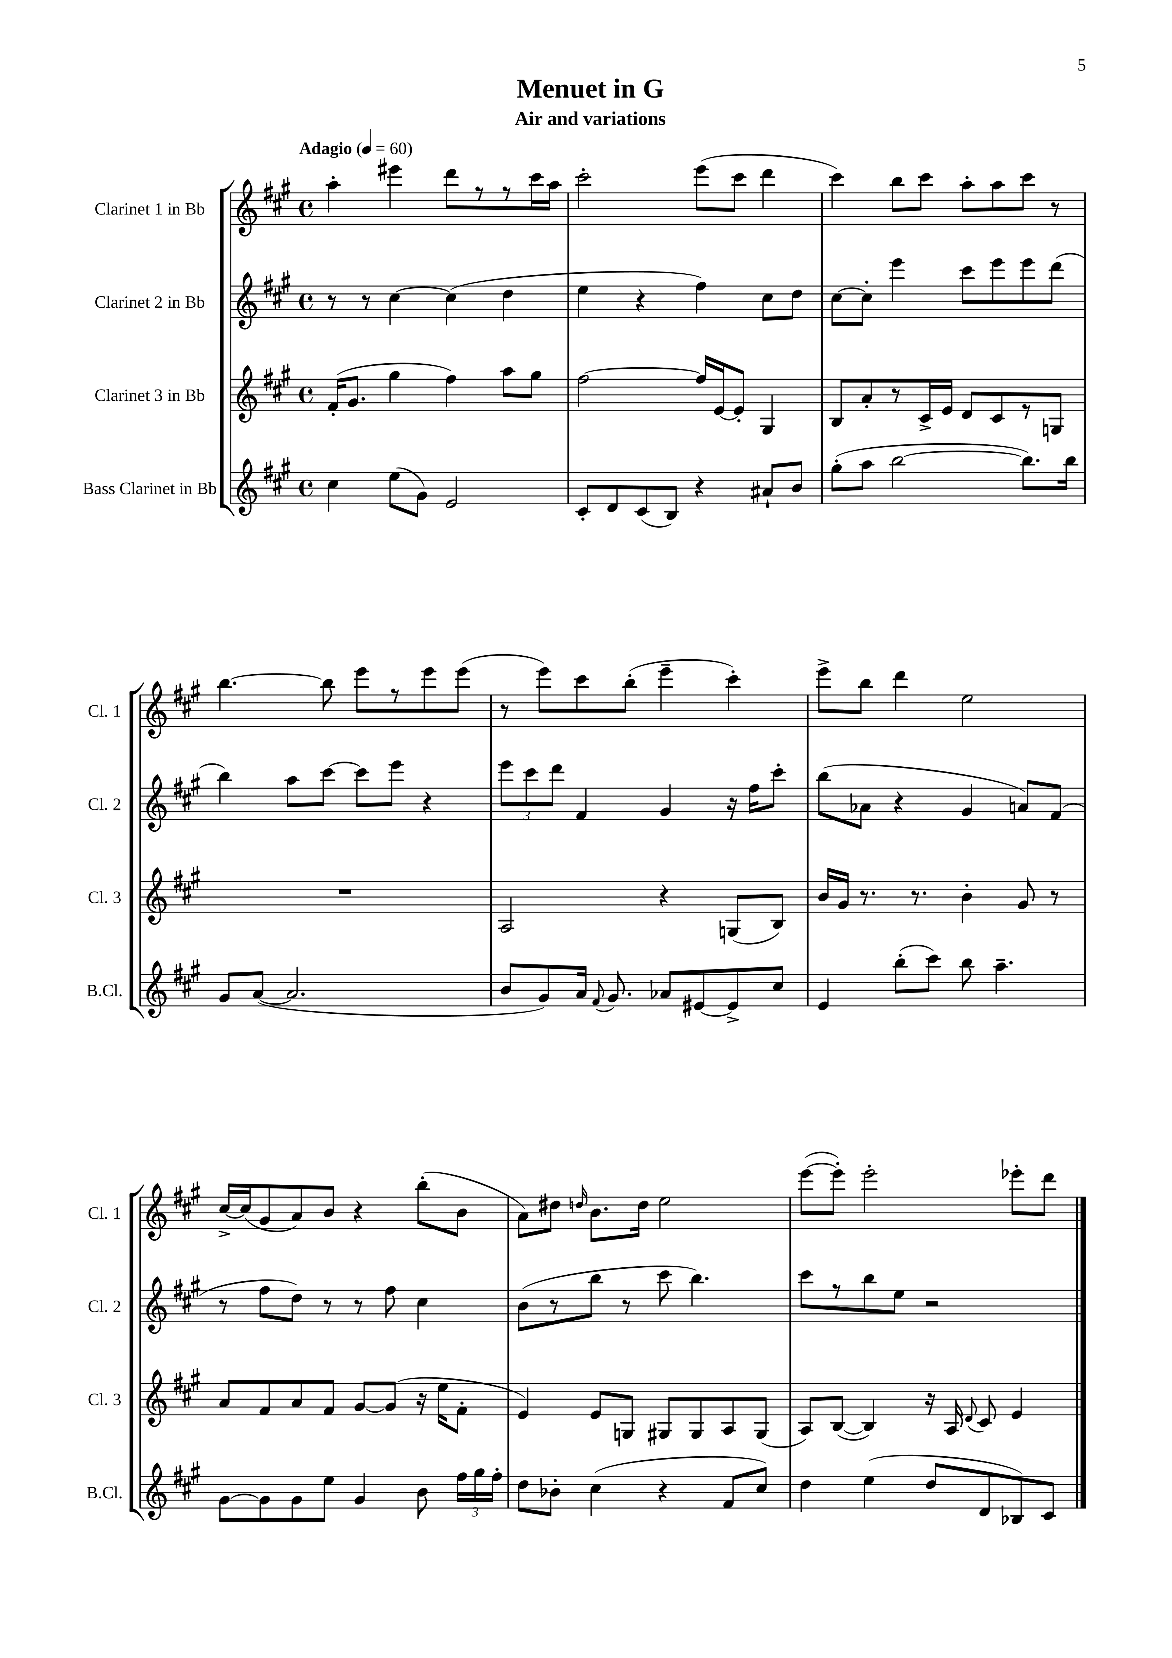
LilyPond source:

\header { title = "Menuet in G" subtitle = "Air and variations" }
<<
\new StaffGroup <<
\new Staff = "s0" \with { instrumentName = "Clarinet 1 in Bb" shortInstrumentName = "Cl. 1" } {
    \clef treble \key a \major \defaultTimeSignature \time 4/4 \tempo "Adagio" 4 = 60
    \autoBeamOff a''4-. eis'''4 d'''8[ r8 r8 cis'''16 a''16] |
    cis'''2-. e'''8[( cis'''8] d'''4 |
    cis'''4) b''8[ cis'''8] a''8[-. a''8 cis'''8] r8 |
    b''4.~ b''8 e'''8[ r8 e'''8 e'''8]( |
    r8 e'''8[) cis'''8 b''8]-.( e'''4-- cis'''4-.) |
    e'''8[-> b''8] d'''4 e''2 |
    cis''16[~-> cis''16( gis'8 a'8) b'8] r4 b''8[-.( b'8] |
    a'8[) dis''8] \grace { d''16 } b'8.[ d''16] e''2 |
    e'''8[~( e'''8]-.) e'''2-. ees'''8[-. d'''8] \bar "|." |
}
\new Staff = "s1" \with { instrumentName = "Clarinet 2 in Bb" shortInstrumentName = "Cl. 2" } {
    \clef treble \key a \major \defaultTimeSignature \time 4/4
    \autoBeamOff r8 r8 cis''4~ cis''4( d''4 |
    e''4 r4 fis''4) cis''8[ d''8] |
    cis''8[~ cis''8]-. e'''4 cis'''8[ e'''8 e'''8 d'''8]( |
    b''4) a''8[ cis'''8]~ cis'''8[ e'''8] r4 |
    \tuplet 3/2 { e'''8[ cis'''8 d'''8] } fis'4 gis'4 r16 fis''16[ cis'''8]-. |
    b''8[( aes'8] r4 gis'4 a'8[) fis'8]( |
    r8 fis''8[ d''8]) r8 r8 fis''8 cis''4 |
    b'8[( r8 b''8] r8 cis'''8 b''4.) |
    cis'''8[ r8 b''8 e''8] r2 \bar "|." |
}
\new Staff = "s2" \with { instrumentName = "Clarinet 3 in Bb" shortInstrumentName = "Cl. 3" } {
    \clef treble \key a \major \defaultTimeSignature \time 4/4
    \autoBeamOff fis'16[-.( gis'8.] gis''4 fis''4) a''8[ gis''8] |
    fis''2~ fis''16[ e'16~ e'8]-. gis4 |
    b8[ a'8-. r8 cis'16-> e'16] d'8[ cis'8 r8 g8] |
    R1 |
    a2 r4 g8[( b8]) |
    b'16[ gis'16] r8. r8. b'4-. gis'8 r8 |
    a'8[ fis'8 a'8 fis'8] gis'8[~ gis'8]( r16 e''16[ fis'8]-. |
    e'4) e'8[ g8] gis8[ gis8 a8 gis8]( |
    a8[) b8]~( b4) r16 a16 \appoggiatura { d'8 } cis'8 e'4 \bar "|." |
}
\new Staff = "s3" \with { instrumentName = "Bass Clarinet in Bb" shortInstrumentName = "B.Cl." } {
    \clef treble \key a \major \defaultTimeSignature \time 4/4
    \autoBeamOff cis''4 e''8[( gis'8]) e'2 |
    cis'8[-. d'8 cis'8( b8]) r4 ais'8[-! b'8] |
    gis''8[-.( a''8] b''2~ b''8.[) b''16] |
    gis'8[ a'8]~( a'2. |
    b'8[ gis'8) a'16] \appoggiatura { fis'8 } gis'8. aes'8[ eis'8~ eis'8-> cis''8] |
    e'4 b''8[-.( cis'''8]) b''8 a''4.-- |
    gis'8[~ gis'8 gis'8 e''8] gis'4 b'8 \tuplet 3/2 { fis''16[ gis''16 fis''16]-. } |
    d''8[ bes'8]-. cis''4( r4 fis'8[ cis''8]) |
    d''4 e''4( d''8[ d'8 bes8) cis'8] \bar "|." |
}
>>
>>
\layout { \context { \Score \remove "Bar_number_engraver" } }
